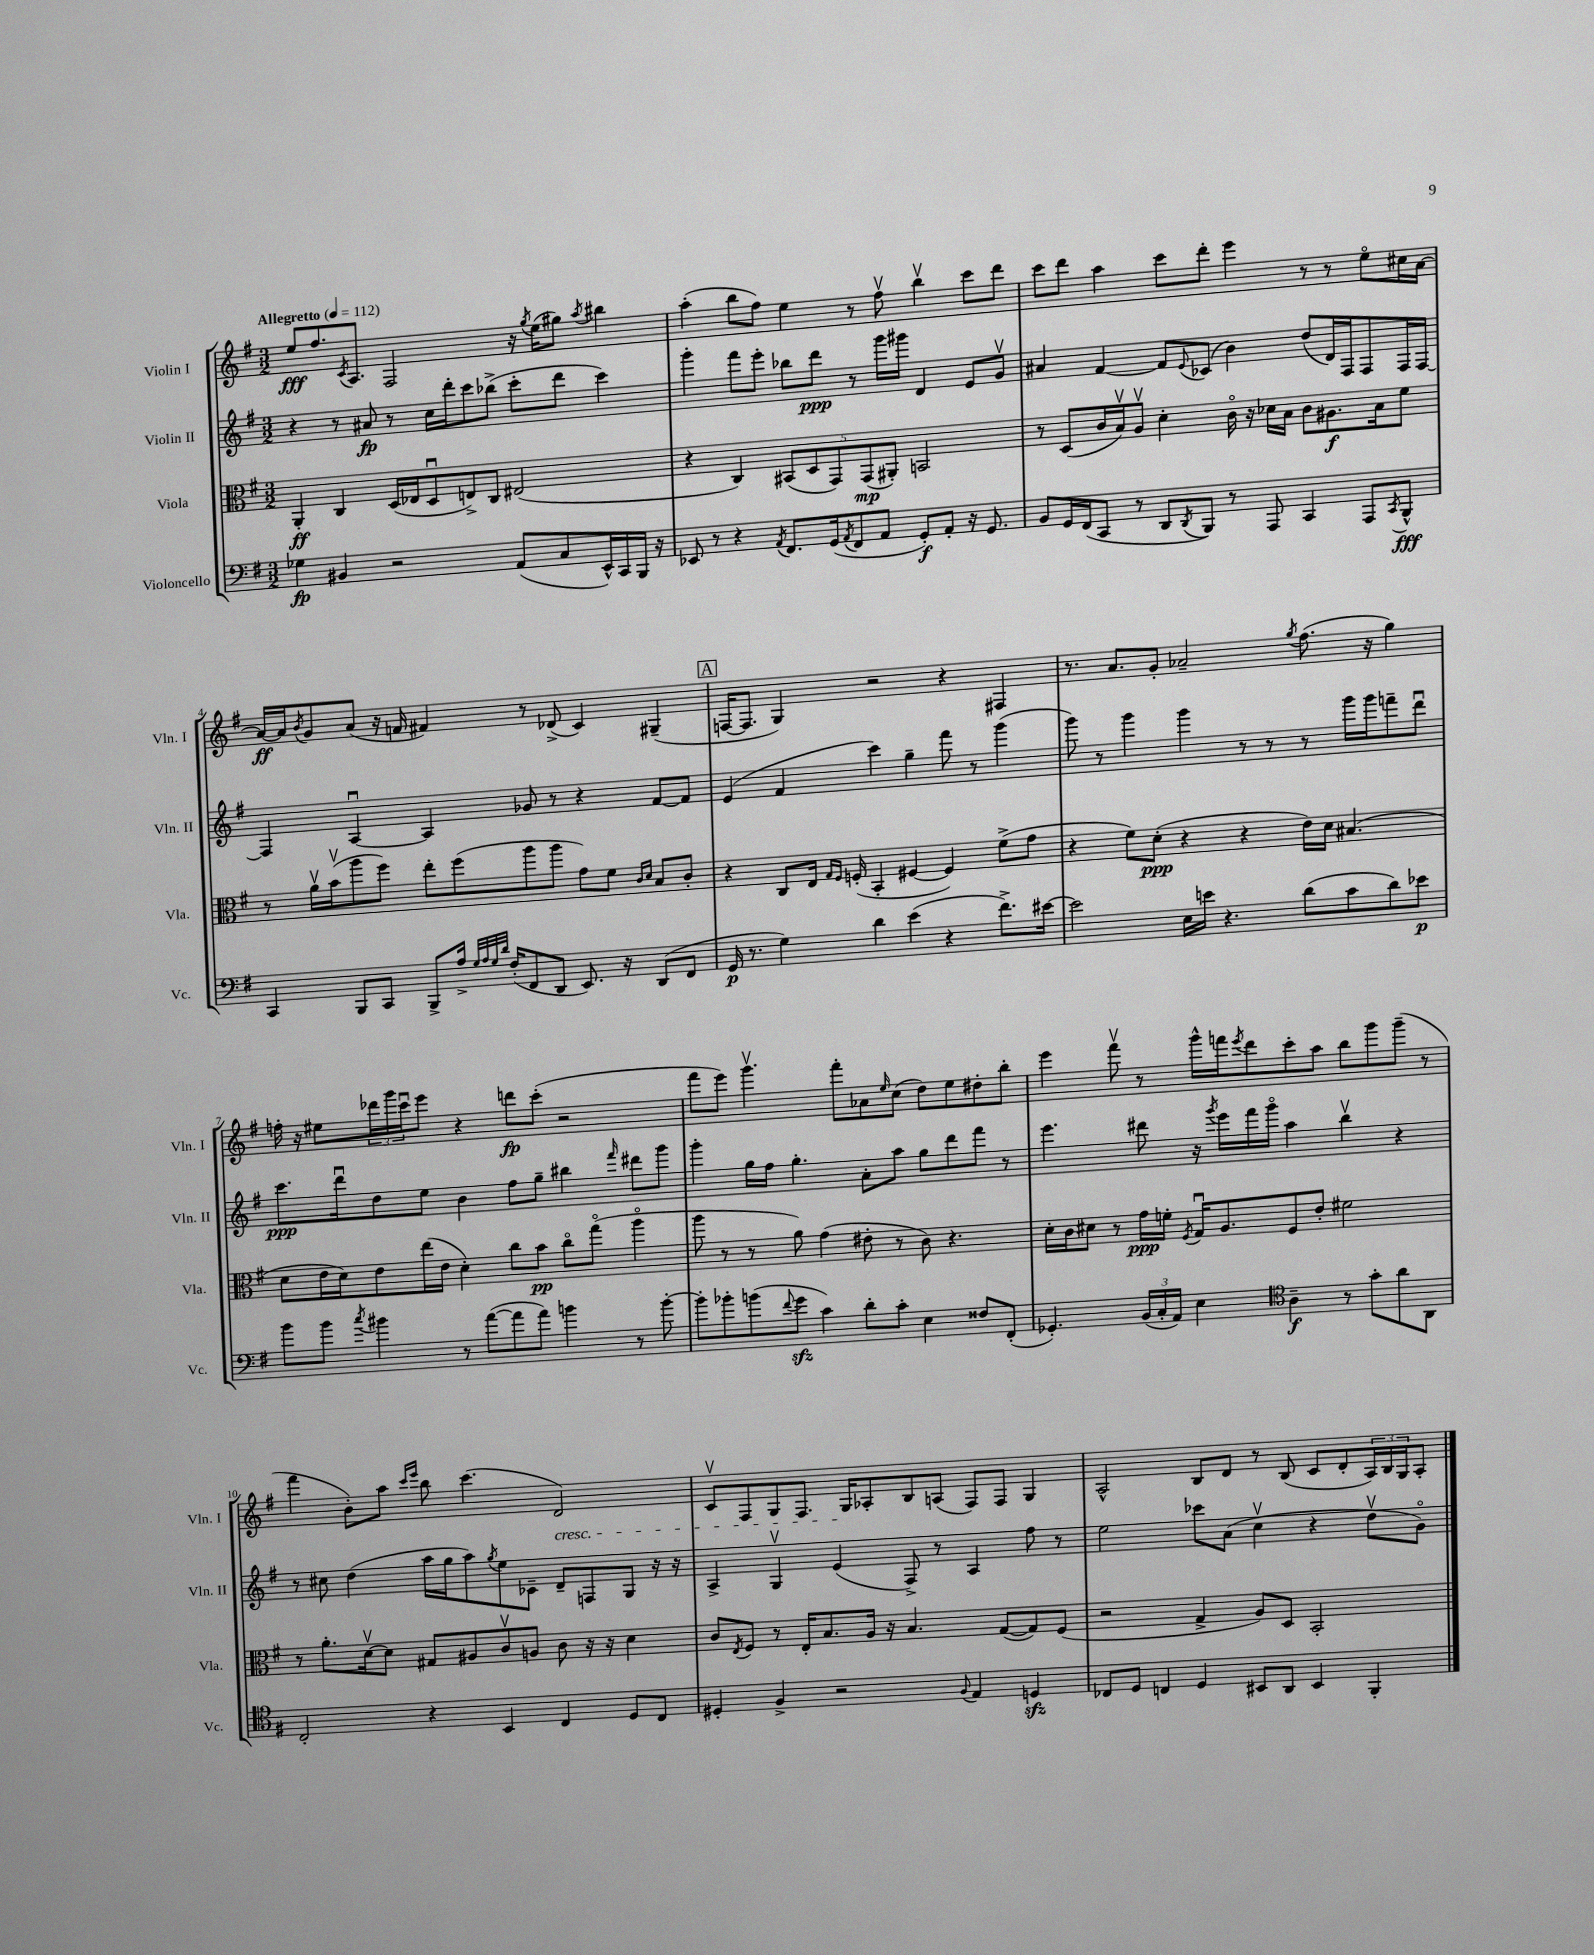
<<
\new StaffGroup <<
\new Staff = "s0" \with { instrumentName = "Violin I" shortInstrumentName = "Vln. I" } {
    \clef treble \key g \major \numericTimeSignature \time 3/2 \tempo "Allegretto" 4 = 112
    e''8\fff fis''8. \acciaccatura { c'8 } a8. fis2 r16 \acciaccatura { g''8 } e''16( gis''8) \acciaccatura { a''8 } bis''4 |
    a''4-.( b''8 fis''8) e''4 r8 fis''8\upbow b''4\upbow c'''8 d'''8 |
    c'''8 d'''8 a''4 c'''8 d'''8-. e'''4 r8 r8 e''8\flageolet cis''16 a'16~ |
    a'16~\ff a'16 \acciaccatura { b'8 } g'8 a'8( r16 f'16 fis'4) r8 des'8->( c'4) gis4--( |
    \mark \markup { \box "A" } f16~ f8. g4) r2 r4 fis4 |
    r8. a'8. g'8-. aes'2-- \acciaccatura { g''8 } fis''8.( r16 g''4) |
    f''16-. r16 eis''8 \tuplet 3/2 { des'''16 g'''16 c'''16\downbow } e'''8 r4 d'''8\fp c'''8-.( r2 |
    fis'''8 e'''8) g'''4.\upbow fis'''8-. aes'8 \grace { e''16 } c''8( d''8) e''8 dis''8-. b''8-. |
    e'''4 fis'''8\upbow r8 g'''16-^ f'''16 \acciaccatura { e'''8 } d'''8 c'''8-. a''8 b''8 g'''8 g'''8--( r8 |
    fis'''4 b'8-.) a''8 \grace { c'''16 e'''16 } b''8 c'''4.( d'2\cresc) |
    c'8\upbow fis8 g8 fis8. g16\! aes8-. b8 a8( fis8) fis8 g4 |
    a2-^ b8 d'8 r8 b8( c'8 d'8-. \tuplet 3/2 { a16) b16 g16 } a8-. \bar "|." |
}
\new Staff = "s1" \with { instrumentName = "Violin II" shortInstrumentName = "Vln. II" } {
    \clef treble \key g \major \numericTimeSignature \time 3/2
    r4 r8 ais'8\fp r8 c''16 d'''16-. c'''8 bes''8->( c'''8-. d'''8 c'''4) |
    g'''4-. fis'''8 e'''8-. bes''8 d'''8\ppp r8 g'''16 gis'''16 d'4 e'8 g'8\upbow |
    ais'4 fis'4~ fis'8 \appoggiatura { e'8 } ces'8( b'4) d''8( d'16) fis16 fis8 fis16 fis16~ |
    fis4 a4~\downbow a4 ges'8 r8 r4 fis'8~ fis'8 |
    \mark \markup { \box "A" } e'4( fis'4 c'''4) g''4-- fis'''8 r8 g'''4( |
    g'''8) r8 g'''4 g'''4 r8 r8 r8 g'''16 g'''16 f'''8-- d'''8\downbow |
    c'''8.\ppp d'''16\downbow d''8 e''8 b'4 fis''8 g''8-- bis''4 \grace { fis'''16 } dis'''8 g'''8 |
    g'''4-. g''16 fis''16 g''4.-. a'8-. a''8 g''8 d'''8 fis'''8 r8 |
    e'''4. dis'''8 r16 \acciaccatura { g'''8 } e'''16 fis'''16 g'''16\flageolet a''4 b''4\upbow r4 |
    r8 cis''8 d''4( a''16 g''16 a''8) \acciaccatura { g''8 } e''8 ces'8-- d'8-- f8 g8 r16 r16 |
    a4-> g4\upbow e'4( fis8->) r8 a4 fis''8 r8 |
    e''2 ces'''8 a'8( c''4\upbow r4 d''8\upbow g'8\flageolet) \bar "|." |
}
\new Staff = "s2" \with { instrumentName = "Viola" shortInstrumentName = "Vla." } {
    \clef alto \key g \major \numericTimeSignature \time 3/2
    a,4-.\ff c4 d16( ees16 d8\downbow e8->) c8 eis2( |
    r4 c4) \tuplet 5/4 { bis,8( d8 g,8) g,8\mp( ais,8-.) } b,2 |
    r8 d8( c'16 b16\upbow) a8\upbow d'4-. c'16\flageolet r16 des'16 b16 c'8 ais8.\f b16 fis'8 |
    r8 a'16\upbow b'16\upbow( a''8 fis''8) e''8-. fis''8( a''8 a''8 g'8) fis'8 \grace { c'16 d'16 } b8 c'8-. |
    \mark \markup { \box "A" } r4 c8 e16 \grace { g16 fis16 } f16-.( b,4-. fis4~ fis4) fis'8->( g'8 |
    r4 fis'8) d'8-.\ppp( r4 r4 e'16) d'16 bis4.( |
    d'8 e'16 d'16) e'8 e''16( e'16 d'4-.) c''8 b'8\pp c''8\flageolet g''8\flageolet( a''4\flageolet |
    a''8 r8 r8 a'8) g'4( eis'8-. r8 c'8) r4. |
    d'16-. c'16 dis'8 r8 g'16\ppp f'16-. \acciaccatura { fis8 } g16\downbow a8. fis8 e'8-. fis'2 |
    r8 a'8.-. d'16~\upbow d'8 gis8 ais8 c'8\upbow a8 c'8 r16 r16 d'4 |
    c'8 \acciaccatura { e8 } fis8 r8 e16-. b8. a16 r16 b4. g8~( g8) fis8( |
    r2 g4-> a8) d8 b,2-. \bar "|." |
}
\new Staff = "s3" \with { instrumentName = "Violoncello" shortInstrumentName = "Vc." } {
    \clef bass \key g \major \numericTimeSignature \time 3/2
    ges4\fp bis,4 r2 a,8( c8 e,16-^) c,16 b,,16 r16 |
    ees,8 r8 r4 \acciaccatura { a,8 } fis,8. g,16( \acciaccatura { a,8 } fis,8 a,8 g,8-.\f) a,8-. r16 g,8. |
    b,8 g,16 fis,16( c,8 r8 d,8 \acciaccatura { d,8 } b,,8) r8 a,,8 c,4 a,,8 \acciaccatura { c,8 } b,,8-^\fff |
    c,4 b,,8 c,8 b,,8-> a16-> \grace { g32 a32 g32 d'32 } fis16-.( fis,8 d,8 e,8.) r16 d,8( fis,8 |
    \mark \markup { \box "A" } g,16\p r8. g4) d'4 e'4( r4 fis'8.->) eis'16~ |
    eis'2 e16 e'16 r4. d'8( c'8 d'8) ees'8\p |
    b'8 b'8 \acciaccatura { c''8 } bis'4 r8 a'8~( a'8 a'8) b'4 r8 b'8~-. |
    b'8-. bes'8-. b'8( \appoggiatura { fis'8 } g'8\sfz c'4) d'8-. c'8-. e4 fisis8 fis,8-.( |
    ges,4.-.) \tuplet 3/2 { b,16( c16-. a,16) } e4 \clef tenor a4--\f r8 g'8-. a'8 a,8 |
    c2-. r4 b,4 c4 d8 c8 |
    dis4-. fis4-> r2 \appoggiatura { fis8 } e4 d4\sfz |
    ces8 d8 c4 d4 bis,8 a,8 bis,4 fis,4-. \bar "|." |
}
>>
>>
